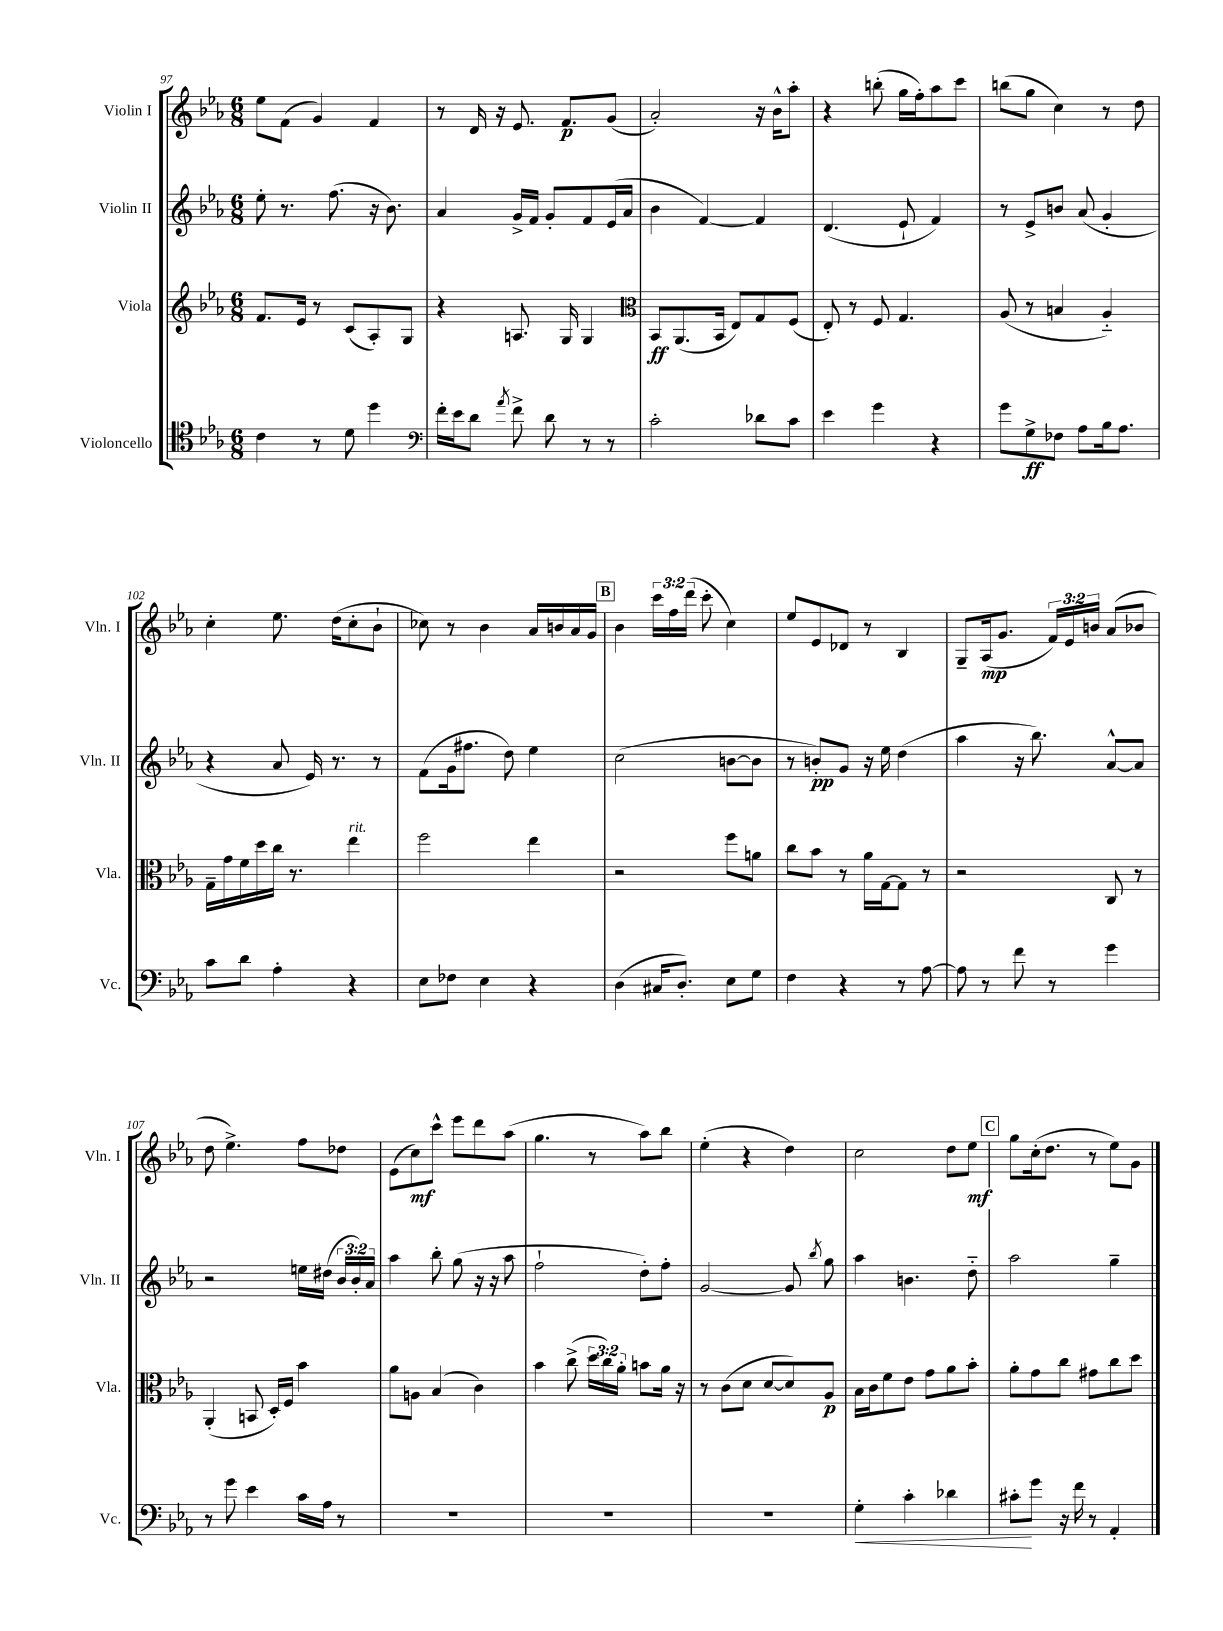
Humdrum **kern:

**kern	**kern	**kern	**kern
*staff4	*staff3	*staff2	*staff1
*clefC4	*clefG2	*clefG2	*clefG2
*k[b-e-a-]	*k[b-e-a-]	*k[b-e-a-]	*k[b-e-a-]
*M6/8	*M6/8	*M6/8	*M6/8
4c\	8.f/L	8ee-'\	8ee-\L
.	.	8.r	(8f\J
.	16e-/Jk	.	.
8r	8r	.	4g/)
.	.	(8.ff\	.
8d\	(8c/L	.	.
4dd\	8A-'/)	16r	4f/
.	.	8.b-\)	.
.	8G/J	.	.
=	=	=	=
*clefF4	*	*	*
16f'\LL	4r	4a-/	8r
16e-\J	.	.	.
8d\J	.	.	16d/
.	.	.	16r
8qa-/	.	.	.
8f^\	8.A/	16g^/LL	8.e-/
.	.	16f/JJ	.
8d\	.	8g'/L	.
.	16G/	.	8.f/L
8r	4G/	8f/	.
8r	.	(16e-/L	(8g/J
.	.	16a-/JJ	.
=	=	=	=
*	*clefC3	*	*
2c'\	8BB-/L	4b-\	2a-'/)
.	(8.AA-/	.	.
.	.	[4f/)	.
.	16BB-/Jk	.	.
.	8E-/L)	.	.
8d-\L	8G/	4f/]	16r
.	.	.	16b-^^\LK
8c\J	(8F/J	.	8aa-'\J
=	=	=	=
4e-\	8E-'/)	(4.d/	4r
.	8r	.	.
4g\	8F/	.	(8bb'\
.	4.G/	8e-`/	16gg\LL
.	.	.	16ff'\J)
4r	.	4f/)	8aa-\
.	.	.	8ccc\J
=	=	=	=
8g\L	(8A-/	8r	(8bb\L
8G^\	8r	8e-^/L	8gg\J
8F-\J	4B/	8b/J	4cc\)
8A-\L	.	(8a-/	.
16B-\k	4A-'~/)	4g'/	8r
8.A-\J	.	.	.
.	.	.	8dd\
=	=	=	=
8c\L	16G~\LL	4r	4cc'\
.	16g\	.	.
8d\J	16f\	.	.
.	16dd\	.	.
4A-'\	16cc\JJ	8a-/	8.ee-\
.	8.r	.	.
.	.	16e-/)	.
.	.	8.r	(16dd\LK
4r	4ee-\	.	8cc'\
.	.	8r	8b-`\J
=	=	=	=
8E-\L	2ff\	(8f\L	8cc-\)
8F-\J	.	16g\k	8r
.	.	8.ff#\J	.
4E-\	.	.	4b-\
.	.	8dd\)	.
4r	4ee-\	4ee-\	16a-/LL
.	.	.	16b/
.	.	.	16a-/
.	.	.	16g/JJ
=	=	=	=
(4D\	2r	(2cc\	4b-\
16C#/LK	.	.	24ccc\LL
.	.	.	24ff\
8.D'/J)	.	.	.
.	.	.	(24ddd\JJ
.	.	.	8ccc'\
8E-\L	8ff\L	[8b\L	4cc\)
8G\J	8a\J	8b\]J	.
=	=	=	=
4F\	8cc\L	8r	8ee-/L
.	8b-\J	8b'/L)	8e-/
4r	8r	8g/J	8d-/J
.	16a-\LL	16r	8r
.	[16G\J	16ee-\	.
8r	8G\]J	(4dd\	4B-/
[8A-\	8r	.	.
=	=	=	=
8A-\]	2r	4aa-\	8G~/L
8r	.	.	(16A-/k
.	.	.	8.g/J
8f\	.	16r	.
.	.	8.bb-\)	.
8r	.	.	24f/LL)
.	.	.	24e-/
.	.	.	24b/JJ
4g\	8C/	[8a-^^/L	(8a-/L
.	8r	8a-/]J	8b-/J
=	=	=	=
8r	(4AA-'/	2r	8dd\
8g\	.	.	4.ee-^\)
4e-\	8BB/	.	.
.	16D'/LL)	.	.
.	16F/JJ	.	.
16c\LL	4b-\	16ee\LL	8ff\L
16A-\JJ	.	(16dd#\JJ	.
8r	.	24b-/LL	8dd-\J
.	.	24b-'/)	.
.	.	24a-/JJ	.
=	=	=	=
2.r	8a-\L	4aa-\	(8e-\L
.	8A\J	.	8cc\)
.	(4B-/	8bb-'\	8ccc^^\J
.	.	(8gg\	8eee-\L
.	4c\)	16r	8ddd\
.	.	16r	.
.	.	8aa-\	(8aa-\J
=	=	=	=
2.r	4b-\	2ff`\	4.gg\
.	(8cc^\	.	.
.	24dd\LL	.	8r
.	24cc\)	.	.
.	24a-'\JJ	.	.
.	8b\L	8dd'\L)	8aa-\L)
.	16a-\Jk	8ff'\J	8bb-\J
.	16r	.	.
=	=	=	=
2.r	8r	[2g/	(4ee-'\
.	(8c\L	.	.
.	8d\J	.	4r
.	[8d/L	.	.
.	8d/])	8g/]	4dd\)
.	.	8qbb-/	.
.	8A-/J	8gg\	.
=	=	=	=
4G'\	16B-\LL	4aa-\	2cc\
.	16c\J	.	.
.	8f\	.	.
4c'\	8e-\J	4.b\	.
.	8g\L	.	.
4d-\	8a-\	.	8dd\L
.	8b-'\J	8dd'~\	8ee-\J
=	=	=	=
8c#'\L	8a-'\L	2aa-\	8gg\L
8g\J	8g\	.	(16cc'\k
.	.	.	8.dd\J
16r	8cc\J	.	.
16f\	.	.	.
8r	8g#\L	.	8r
4AA-'/	8cc\	4gg~\	8ee-\L)
.	8dd\J	.	8g\J
==	==	==	==
*-	*-	*-	*-
